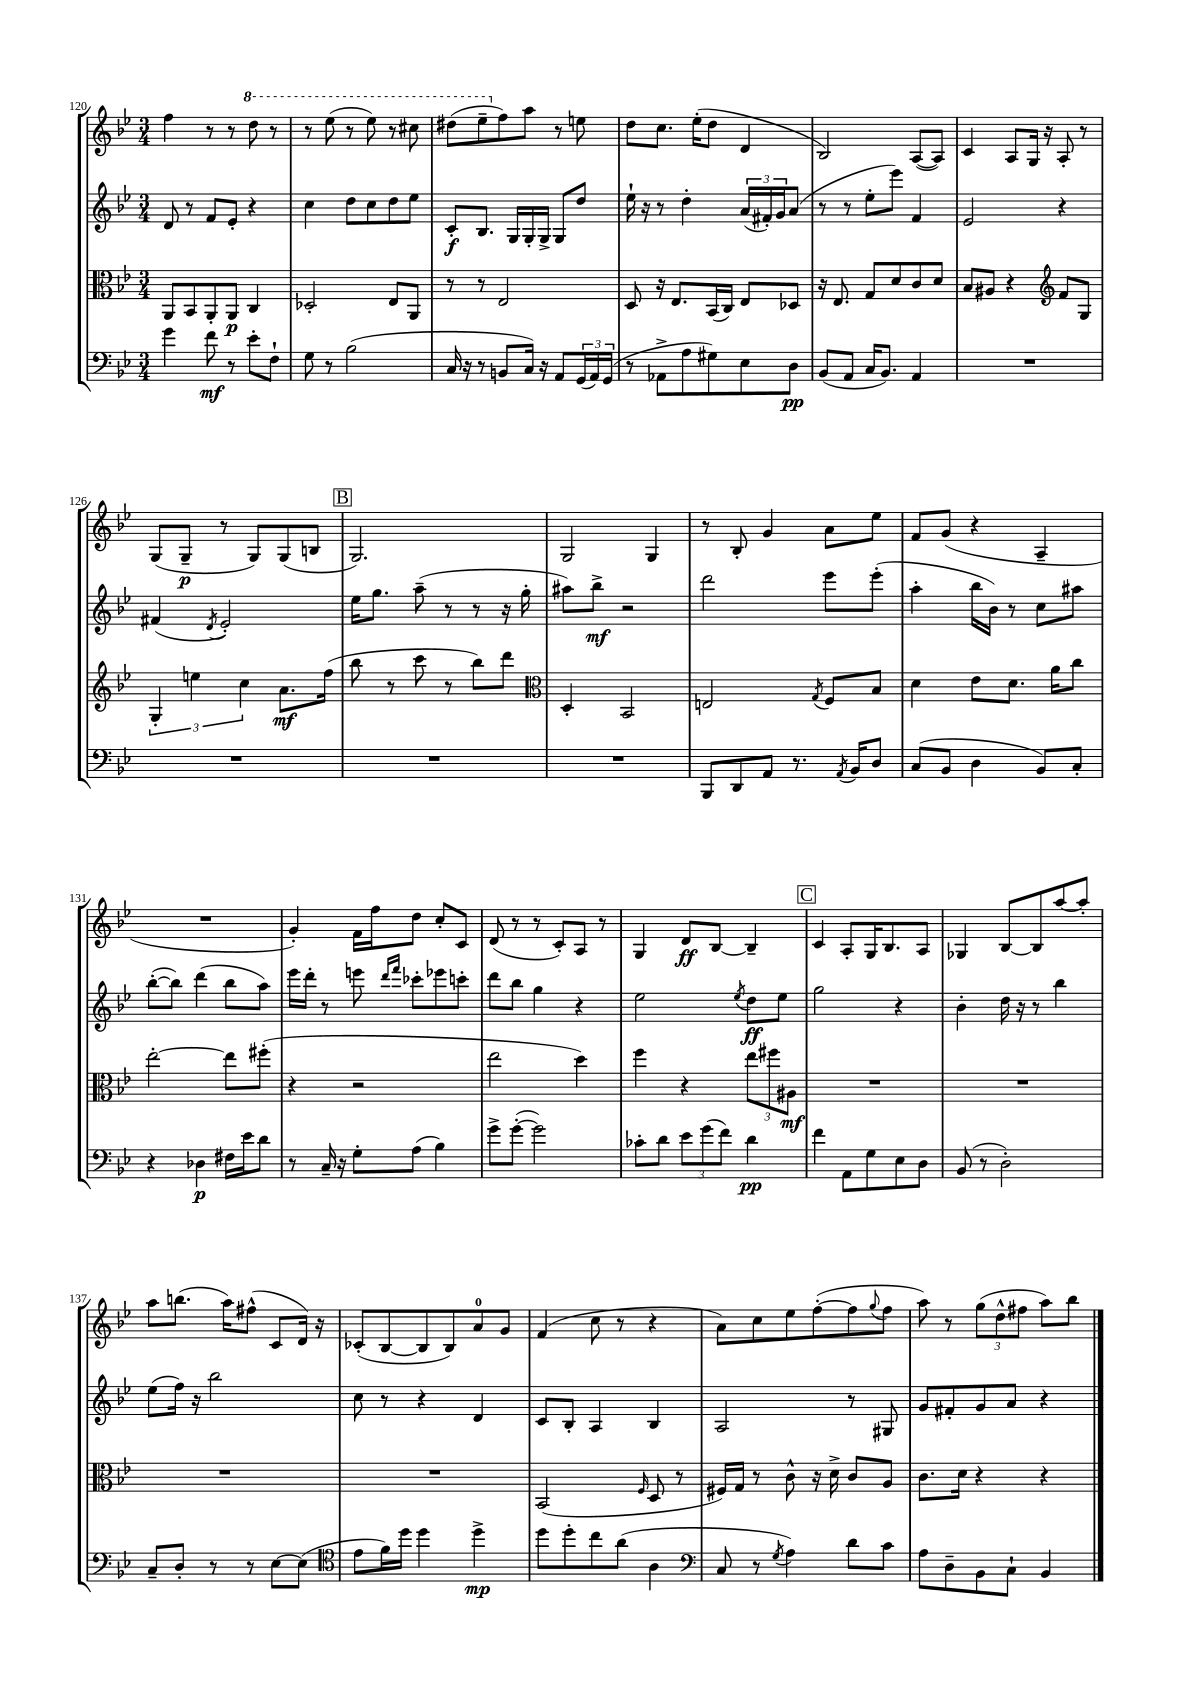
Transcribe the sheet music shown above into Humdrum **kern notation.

**kern	**dynam	**kern	**dynam	**kern	**dynam	**kern	**dynam
*part4	*part4	*part3	*part3	*part2	*part2	*part1	*part1
*staff4	*staff4	*staff3	*staff3	*staff2	*staff2	*staff1	*staff1
*clefF4	*	*clefC3	*	*clefG2	*	*clefG2	*
*k[b-e-]	*	*k[b-e-]	*	*k[b-e-]	*	*k[b-e-]	*
*M3/4	*	*M3/4	*	*M3/4	*	*M3/4	*
=120	=120	=120	=120	=120	=120	=120	=120
4g\	.	8AA/L	.	8d/	.	4ff\	.
.	.	8BB-/	.	8r	.	.	.
8f\	mf	8AA'/	.	8f/L	.	8r	.
8r	.	8AA/J	p	8e-'/J	.	8r	.
*	*	*	*	*	*	*8va	*
8e-'\L	.	4C/	.	4r	.	8ddd\	.
8F`\J	.	.	.	.	.	8r	.
=121	=121	=121	=121	=121	=121	=121	=121
8G\	.	2D-X'/	.	4cc\	.	8r	.
8r	.	.	.	.	.	(8eee-\	.
(2B-\	.	.	.	8dd\L	.	8r	.
.	.	.	.	8cc\	.	8eee-\)	.
.	.	8E-/L	.	8dd\	.	8r	.
.	.	8AA/J	.	8ee-\J	.	8ccc#X\	.
=122	=122	=122	=122	=122	=122	=122	=122
16C/	.	8r	.	8c'/L	f	(8ddd#X\L	.
16r	.	.	.	.	.	.	.
8r	.	8r	.	8.B-/J	.	8eee-~\	.
*	*	*	*	*	*	*X8va	*
8BBn/L	.	2E-/	.	.	.	8ff\)	.
.	.	.	.	16G/LL	.	.	.
16C/Jk)	.	.	.	16G'/	.	8aa\J	.
16r	.	.	.	16G^/JJ	.	.	.
8AA/L	.	.	.	8G/L	.	8r	.
(24GG/L	.	.	.	8dd/J	.	8een\	.
24AA/)	.	.	.	.	.	.	.
(24GG/JJ	.	.	.	.	.	.	.
=123	=123	=123	=123	=123	=123	=123	=123
8r	.	8D/	.	16ee-`\	.	8dd\L	.
.	.	.	.	16r	.	.	.
8AA-X^\L	.	16r	.	8r	.	8.cc\J	.
.	.	8.E-/L	.	.	.	.	.
8A\	.	.	.	4dd'\	.	.	.
.	.	.	.	.	.	(16ee-'\KL	.
8G#X\)	.	(16BB-/L	.	.	.	8dd\J	.
.	.	16C/JJ)	.	.	.	.	.
8E-\	.	8E-/L	.	(24a/LL	.	4d/	.
.	.	.	.	24f#X'/)	.	.	.
.	.	.	.	24g/J	.	.	.
8D\J	pp	8D-X/J	.	(8a/J	.	.	.
=124	=124	=124	=124	=124	=124	=124	=124
(8BB-/L	.	16r	.	8r	.	2B-/)	.
.	.	8.E-/	.	.	.	.	.
8AA/J	.	.	.	8r	.	.	.
16C/KL	.	8G/L	.	8ee-'\L	.	.	.
8.BB-/J)	.	.	.	.	.	.	.
.	.	8d/	.	8eee-\J)	.	.	.
4AA/	.	8c/	.	4f/	.	([8A/L	.
.	.	8d/J	.	.	.	8A/J])	.
=125	=125	=125	=125	=125	=125	=125	=125
2.r	.	8B-/L	.	2e-/	.	4c/	.
.	.	8A#X/J	.	.	.	.	.
.	.	4r	.	.	.	8A/L	.
.	.	.	.	.	.	16G/Jk	.
.	.	.	.	.	.	16r	.
*	*	*clefG2	*	*	*	*	*
.	.	8f/L	.	4r	.	8A'/	.
.	.	8G/J	.	.	.	8r	.
!!LO:LB:g=z
=126	=126	=126	=126	=126	=126	=126	=126
2.r	.	6G'/	.	(4f#X/	.	(8G/L	.
.	.	.	.	.	.	8G~/J	p
.	.	6een\	.	.	.	.	.
.	.	.	.	8qd/	.	.	.
.	.	.	.	2e-'/)	.	8r	.
.	.	6cc\	.	.	.	.	.
.	.	.	.	.	.	8G/L)	.
.	.	8.a\L	mf	.	.	(8G/	.
.	.	.	.	.	.	8Bn/J	.
.	.	(16ff\Jk	.	.	.	.	.
!!LO:REH:place=s1:t=B
=127	=127	=127	=127	=127	=127	=127	=127
2.r	.	8bb-\	.	16ee-\KL	.	2.G/)	.
.	.	.	.	8.gg\J	.	.	.
.	.	8r	.	.	.	.	.
.	.	8ccc\	.	(8aa~\	.	.	.
.	.	8r	.	8r	.	.	.
.	.	8bb-\L)	.	8r	.	.	.
.	.	8ddd\J	.	16r	.	.	.
.	.	.	.	16gg'\	.	.	.
=128	=128	=128	=128	=128	=128	=128	=128
*	*	*clefC3	*	*	*	*	*
2.r	.	4D'/	.	8aa#X\L)	.	2G/	.
.	.	.	.	8bb-^\J	mf	.	.
.	.	2BB-/	.	2r	.	.	.
.	.	.	.	.	.	4G/	.
=129	=129	=129	=129	=129	=129	=129	=129
8BBB-/L	.	2En/	.	2ddd\	.	8r	.
8DD/	.	.	.	.	.	8B-'/	.
8AA/J	.	.	.	.	.	4g/	.
8.r	.	.	.	.	.	.	.
.	.	8qG/	.	.	.	.	.
.	.	8F/L	.	8eee-\L	.	8a\L	.
8qAA/	.	.	.	.	.	.	.
16BB-/KL	.	.	.	.	.	.	.
8D/J	.	8B-/J	.	(8eee-'\J	.	8ee-\J	.
=130	=130	=130	=130	=130	=130	=130	=130
(8C/L	.	4d\	.	4aa'\	.	8f/L	.
8BB-/J	.	.	.	.	.	(8g/J	.
4D\	.	8e-\L	.	16bb-\LL	.	4r	.
.	.	.	.	16b-\JJ)	.	.	.
.	.	8.d\J	.	8r	.	.	.
8BB-/L)	.	.	.	8cc\L	.	4A~/	.
.	.	16a\KL	.	.	.	.	.
8C'/J	.	8cc\J	.	8aa#X\J	.	.	.
!!LO:LB:g=z
=131	=131	=131	=131	=131	=131	=131	=131
4r	.	[2ee-'\	.	([8bb-'\L	.	2.r	.
.	.	.	.	8bb-\J])	.	.	.
4D-X\	p	.	.	(4ddd\	.	.	.
16F#X\LL	.	8ee-\L]	.	8bb-\L	.	.	.
16e-\J	.	.	.	.	.	.	.
8d\J	.	(8ff#X'\J	.	8aa\J)	.	.	.
=132	=132	=132	=132	=132	=132	=132	=132
8r	.	4r	.	16eee-\LL	.	4g'/)	.
.	.	.	.	16ddd'\JJ	.	.	.
16C~/	.	.	.	8r	.	.	.
16r	.	.	.	.	.	.	.
8G'\L	.	2r	.	8eeen\	.	16f\LL	.
.	.	.	.	.	.	16ff\J	.
.	.	.	.	16qqddd/LL	.	.	.
.	.	.	.	16qqfff/JJ	.	.	.
(8A\J	.	.	.	8ccc-X'\L	.	8dd\J	.
4B-\)	.	.	.	8eee-X\	.	8cc'/L	.
.	.	.	.	8cccn'\J	.	8c/J	.
=133	=133	=133	=133	=133	=133	=133	=133
8g^\L	.	2ee-\	.	8ddd\L	.	(8d/	.
([8g'\J	.	.	.	8bb-\J	.	8r	.
2g\])	.	.	.	4gg\	.	8r	.
.	.	.	.	.	.	8c'/L)	.
.	.	4dd\)	.	4r	.	8A/J	.
.	.	.	.	.	.	8r	.
=134	=134	=134	=134	=134	=134	=134	=134
8c-X'\L	.	4ff\	.	2ee-\	.	4G/	.
8d\J	.	.	.	.	.	.	.
12e-\L	.	4r	.	.	.	8d/L	ff
(12g\	.	.	.	.	.	.	.
.	.	.	.	.	.	[8B-/J	.
12f\J)	.	.	.	.	.	.	.
.	.	.	.	8qee-/	.	.	.
4d\	pp	12ee-\L	.	8dd\L	ff	4B-~/]	.
.	.	12ff#X\	.	.	.	.	.
.	.	.	.	8ee-\J	.	.	.
.	.	12A#X\J	mf	.	.	.	.
!!LO:REH:place=s1:t=C
=135	=135	=135	=135	=135	=135	=135	=135
4f\	.	2.r	.	2gg\	.	4c/	.
8AA\L	.	.	.	.	.	8A'/L	.
8G\	.	.	.	.	.	16G/K	.
.	.	.	.	.	.	8.B-/	.
8E-\	.	.	.	4r	.	.	.
8D\J	.	.	.	.	.	8A/J	.
=136	=136	=136	=136	=136	=136	=136	=136
(8BB-/	.	2.r	.	4b-'\	.	4G-X/	.
8r	.	.	.	.	.	.	.
2D'\)	.	.	.	16dd\	.	[8B-/L	.
.	.	.	.	16r	.	.	.
.	.	.	.	8r	.	8B-/]	.
.	.	.	.	4bb-\	.	[8aa/	.
.	.	.	.	.	.	8aa'/J]	.
!!LO:LB:g=z
=137	=137	=137	=137	=137	=137	=137	=137
8C~/L	.	2.r	.	(8ee-\L	.	8aa\L	.
8D'/J	.	.	.	16ff\Jk)	.	(8.bbn\J	.
.	.	.	.	16r	.	.	.
8r	.	.	.	2bb-\	.	.	.
.	.	.	.	.	.	16aa\KL)	.
8r	.	.	.	.	.	(8ff#X^^\J	.
[8E-\L	.	.	.	.	.	8c/L	.
(8E-\J]	.	.	.	.	.	16d/Jk)	.
.	.	.	.	.	.	16r	.
=138	=138	=138	=138	=138	=138	=138	=138
*clefC4	*	*	*	*	*	*	*
8e-\L	.	2.r	.	8cc\	.	(8c-X'/L	.
16f\L)	.	.	.	8r	.	[8B-/	.
16dd\JJ	.	.	.	.	.	.	.
4dd\	.	.	.	4r	.	8B-/]	.
.	.	.	.	.	.	8B-/)	.
4dd^\	mp	.	.	4d/	.	8a/	.
.	.	.	.	.	.	8g/J	.
=139	=139	=139	=139	=139	=139	=139	=139
8dd\L	.	(2BB-/	.	8c/L	.	(4f/	.
8dd'\	.	.	.	8B-'/J	.	.	.
8cc\	.	.	.	4A/	.	8cc\	.
(8a\J	.	.	.	.	.	8r	.
.	.	16qqF/	.	.	.	.	.
4A\	.	8D/	.	4B-/	.	4r	.
.	.	8r	.	.	.	.	.
=140	=140	=140	=140	=140	=140	=140	=140
*clefF4	*	*	*	*	*	*	*
8C/	.	16F#X/LL)	.	2A/	.	8a\L)	.
.	.	16G/JJ	.	.	.	.	.
8r	.	8r	.	.	.	8cc\	.
8qG/	.	.	.	.	.	.	.
4A\)	.	8c^^\	.	.	.	8ee-\	.
.	.	16r	.	.	.	([8ff'\	.
.	.	16d^\	.	.	.	.	.
8d\L	.	8c/L	.	8r	.	8ff\]	.
.	.	.	.	.	.	8qqgg/	.
8c\J	.	8A/J	.	8G#X/	.	8ff\J	.
=141	=141	=141	=141	=141	=141	=141	=141
8A\L	.	8.c\L	.	8g/L	.	8aa\)	.
8D~\	.	.	.	8f#X'/	.	8r	.
.	.	16d\Jk	.	.	.	.	.
8BB-\	.	4r	.	8g/	.	(12gg\L	.
.	.	.	.	.	.	12dd^^\	.
8C`\J	.	.	.	8a/J	.	.	.
.	.	.	.	.	.	12ff#X\J	.
4BB-/	.	4r	.	4r	.	8aa\L)	.
.	.	.	.	.	.	8bb-\J	.
==	==	==	==	==	==	==	==
*-	*-	*-	*-	*-	*-	*-	*-
